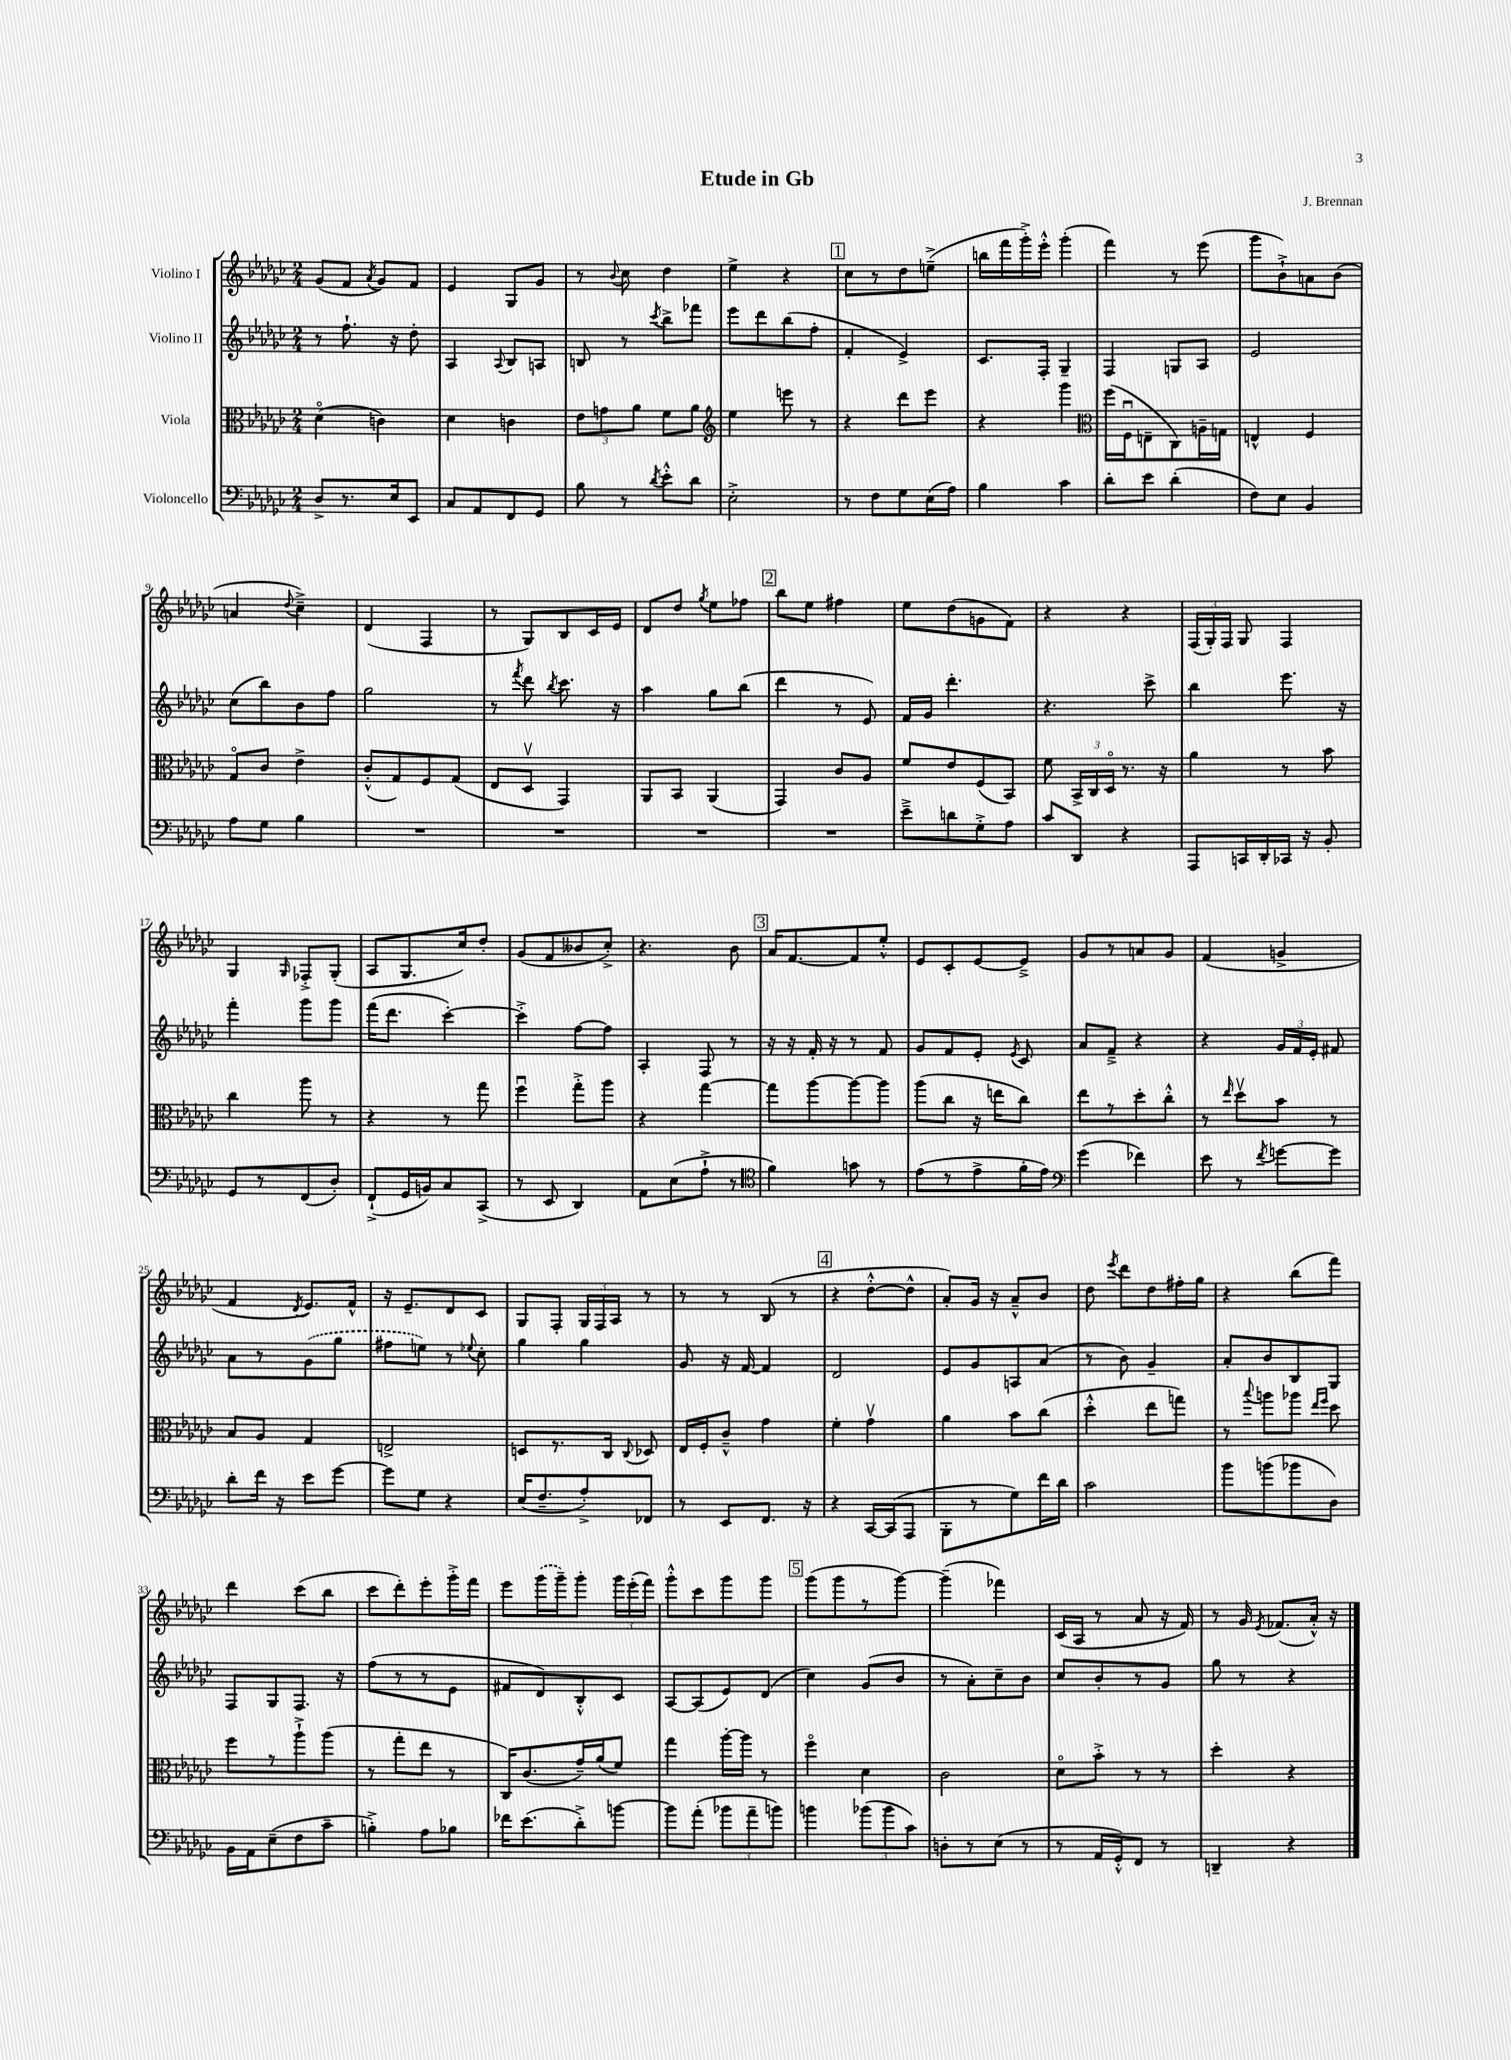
\header { title = "Etude in Gb" composer = "J. Brennan" }
<<
\new StaffGroup <<
\new Staff = "s0" \with { instrumentName = "Violino I" } {
    \clef treble \key ges \major \numericTimeSignature \time 2/4
    \autoBeamOff ges'8[( f'8] \acciaccatura { aes'8 } ges'8[) f'8] |
    ees'4 ges8[ ges'8] |
    r8 \appoggiatura { bes'8 } ces''8 des''4 |
    ees''4-> r4 |
    \mark \markup { \box "1" } ces''8[ r8 des''8 e''8]--->( |
    b''16[ f'''16 ges'''16-.->) ees'''16]-.-^ ges'''4-.( |
    f'''4) r8 ees'''8( |
    ges'''8[ bes'8-!->) a'8 bes'8]( |
    a'4 \appoggiatura { des''8 } ces''4--->) |
    des'4( f4 |
    r8 ges8[) bes8 ces'16 ees'16] |
    des'8[ des''8] \acciaccatura { ges''8 } ees''8[ fes''8] |
    \mark \markup { \box "2" } bes''8[ ees''8] fis''4 |
    ees''8[ des''8( g'8 f'8]) |
    r4 r4 |
    \tuplet 3/2 { f16[( ges16-.) f16] } ges8 f4 |
    ges4 \grace { ges16 } fes8[-.-> ges8]-.( |
    aes8[ ges8. ces''16) des''8]-. |
    ges'8[( f'8 beses'8 ces''8]-.->) |
    r4. bes'8 |
    \mark \markup { \box "3" } aes'16[ f'8.~ f'8 ees''8]-.-^ |
    ees'8[ ces'8-. ees'8~ ees'8]---> |
    ges'8[ r8 a'8 ges'8] |
    f'4( g'4-> |
    f'4 \acciaccatura { des'8 } ees'8.[) f'16]-^ |
    r16 ees'8.[-- des'8 ces'8] |
    ges8[ f8]-. \tuplet 3/2 { ges16[ f16 aes16] } r8 |
    r8 r8 bes8( r8 |
    \mark \markup { \box "4" } r4 des''8[~-.-^ des''8]-^ |
    aes'8[-.) ges'16] r16 aes'8[---^ bes'8] |
    des''8 \acciaccatura { ees'''8 } des'''8[ des''8 fis''16-. ges''16] |
    r4 bes''8[( f'''8]) |
    des'''4 ces'''8[( bes''8] |
    ces'''8[ des'''8-.) ees'''8-. ges'''16-.-> f'''16] |
    ees'''8[ \once \slurDashed ges'''16( ges'''16--) ges'''8]-. \tuplet 3/2 { ges'''16[ ees'''16-.( f'''16]) } |
    ges'''8[-.-^ ces'''8 ges'''8 ges'''8] |
    \mark \markup { \box "5" } ges'''8[( ges'''8 r8 ges'''8]~) |
    ges'''4--( fes'''4) |
    ces'16[( aes16] r8 aes'8 r16 f'16) |
    r8 ges'16 \acciaccatura { ees'8 } fes'8.[( aes'16]-.-^) r16 \bar "|." |
}
\new Staff = "s1" \with { instrumentName = "Violino II" } {
    \clef treble \key ges \major \numericTimeSignature \time 2/4
    \autoBeamOff r8 f''8.-! r16 des''8-. |
    aes4 \appoggiatura { aes8 } bes8[ a8] |
    b8 r8 \acciaccatura { ces'''8 } bes''8[-> fes'''8] |
    ees'''8[ des'''8 bes''8( f''8]-. |
    \mark \markup { \box "1" } f'4-. ees'4->) |
    ces'8.[ f16]-. ges4-- |
    f4 g8[ aes8] |
    ees'2 |
    ces''8[( bes''8) bes'8 f''8] |
    ges''2 |
    r8 \acciaccatura { f'''8 } des'''8 \acciaccatura { bes''8 } ces'''8. r16 |
    aes''4 ges''8[ bes''8]( |
    \mark \markup { \box "2" } des'''4 r8 ees'8) |
    f'16[ ges'16] des'''4.-. |
    r4. ces'''8-> |
    bes''4 ees'''8. r16 |
    f'''4-. ges'''8[ ges'''8] |
    f'''16[( des'''8.] ces'''4~-.) |
    ces'''4-.-> f''8[~ f''8] |
    aes4-. f8 r8 |
    \mark \markup { \box "3" } r16 r16 f'16-. r16 r8 f'8 |
    ges'8[ f'8 ees'8]-. \acciaccatura { ees'8 } ces'8 |
    aes'8[ f'8]---> r4 |
    r4 \tuplet 3/2 { ges'16[ f'16 ees'16]-. } fis'8 |
    aes'8[ r8 \once \slurDashed ges'8( ges''8] |
    fis''8[ e''8]) r8 \appoggiatura { ees''8 } ces''8-. |
    ges''4 ges''4 |
    ges'8 r16 f'16~ f'4 |
    \mark \markup { \box "4" } des'2 |
    ees'8[ ges'8 a8 aes'8]( |
    r8 bes'8) ges'4-- |
    aes'8[-. bes'8 bes8 ges8] |
    f8[ ges8 f8.] r16 |
    f''8[( r8 r8 ees'8] |
    fis'8[ des'8) bes8-.-^ ces'8] |
    aes8[~ aes8( ees'8) des'8]( |
    \mark \markup { \box "5" } ces''4) ges'8[( bes'8] |
    r8 aes'8[-.) ces''8-- bes'8] |
    ces''8[ bes'8-. r8 ges'8] |
    ges''8 r8 r4 \bar "|." |
}
\new Staff = "s2" \with { instrumentName = "Viola" } {
    \clef alto \key ges \major \numericTimeSignature \time 2/4
    \autoBeamOff des'4\flageolet( c'4) |
    des'4 c'4 |
    \tuplet 3/2 { ees'8[ g'8 aes'8] } f'8[ aes'8] |
    \clef treble ees''4 e'''8 r8 |
    \mark \markup { \box "1" } r4 des'''8[ ees'''8] |
    r4 ges'''4 |
    \clef alto f''16[( f16\downbow e8-- ces8) a16-- g16] |
    e4-^ f4 |
    ges8[\flageolet ces'8] ees'4-> |
    ces'8[-.-^( ges8) f8 ges8]( |
    ees8[ des8]\upbow ges,4) |
    aes,8[ bes,8] aes,4( |
    \mark \markup { \box "2" } ges,4) ces'8[ aes8] |
    f'8[ ees'8 f8( bes,8]) |
    f'8 \tuplet 3/2 { bes,16[-> ces16 des16]\flageolet } r8. r16 |
    aes'4 r8 bes'8 |
    ces''4 aes''8 r8 |
    r4 r8 ges''8 |
    f''4\downbow ges''8[-.-> aes''8] |
    r4 ges''4~ |
    \mark \markup { \box "3" } ges''8[ aes''8~ aes''8~ aes''8] |
    aes''8[( ces''8] r16 e''16[ ces''8]) |
    ees''8[ r8 des''8-. ces''8]-.-^ |
    r8 \grace { ees''16 } des''8[\upbow bes'8] r8 |
    bes8[ aes8] ges4 |
    e2-> |
    d8[ r8. ces16] \appoggiatura { ces8 } des8 |
    ees16[ f16-. ces'8]---^ ges'4 |
    \mark \markup { \box "4" } f'4-. ges'4\upbow |
    aes'4 bes'8[ ces''8]( |
    des''4-.-^ ees''8[ g''8]) |
    r8 \appoggiatura { bes''8 } a''8[ aes''8] \grace { ees''16[ f''16] } des''8 |
    f''8[ r8 aes''8-!-> aes''8]( |
    r8 ges''8[-. ees''8] r8 |
    ces16[) ces'8.( ges'16--) aes'16( f'8]) |
    ges''4 aes''16[~-. aes''16] r8 |
    \mark \markup { \box "5" } f''4\flageolet des'4 |
    ces'2 |
    des'8[\flageolet bes'8]-.-> r8 r8 |
    des''4-. r4 \bar "|." |
}
\new Staff = "s3" \with { instrumentName = "Violoncello" } {
    \clef bass \key ges \major \numericTimeSignature \time 2/4
    \autoBeamOff des8[-> r8. ees16 ees,8] |
    ces8[ aes,8 f,8 ges,8] |
    bes8 r8 \acciaccatura { des'8 } ees'8[-.-^ des'8] |
    ees2-.-> |
    \mark \markup { \box "1" } r8 f8[ ges8 ees16( aes16]) |
    bes4 ces'4 |
    des'8[-. ees'8] des'4-.( |
    f8[) ees8] bes,4 |
    aes8[ ges8] bes4 |
    R2 |
    R2 |
    R2 |
    \mark \markup { \box "2" } R2 |
    ees'8[---> d'8 ges8-.-> aes8] |
    ces'8[ des,8] r4 |
    aes,,8[ c,16 des,16-. ces,16] r16 bes,8-. |
    ges,8[ r8 f,8( des8]-.) |
    f,8[-!->( ges,16 b,16) ces8 ces,8]->( |
    r8 ees,8 des,4) |
    aes,8[ ees8( aes8]-!-> r8 |
    \mark \markup { \box "3" } \clef tenor f'4) g'8 r8 |
    ees'8[( r8 ees'8-> f'16-. ees'16]) |
    \clef bass ges'4( fes'4) |
    ees'8 r8 \acciaccatura { f'8 } g'8[~ g'8] |
    des'8[-. f'16] r16 ees'8[ ges'8]~ |
    ges'8[ ges8] r4 |
    ees16[( f8.-- aes8-.->) fes,8] |
    r8 ees,8[ f,8.] r16 |
    \mark \markup { \box "4" } r4 ces,16[~ ces,16( aes,,8] |
    bes,,8[-. r8 ges8) f'16 des'16] |
    ces'2 |
    bes'8[ b'8( bes'8 des8]) |
    bes,16[ aes,16 ees8--( f8 ces'8]-- |
    b4-.->) aes8[ bes8] |
    fes'16[ ees'8.( des'8-.->) b'8]~ |
    b'8[ aes'8]-.( \tuplet 3/2 { bes'8[ aes'8-- b'8]) } |
    \mark \markup { \box "5" } b'4 \tuplet 3/2 { bes'8[( bes'8 ces'8]) } |
    d8[-. r8 ees8]( r8 |
    r8 aes,16[ ges,16-.-^) f,8] r8 |
    d,4-- r4 \bar "|." |
}
>>
>>
